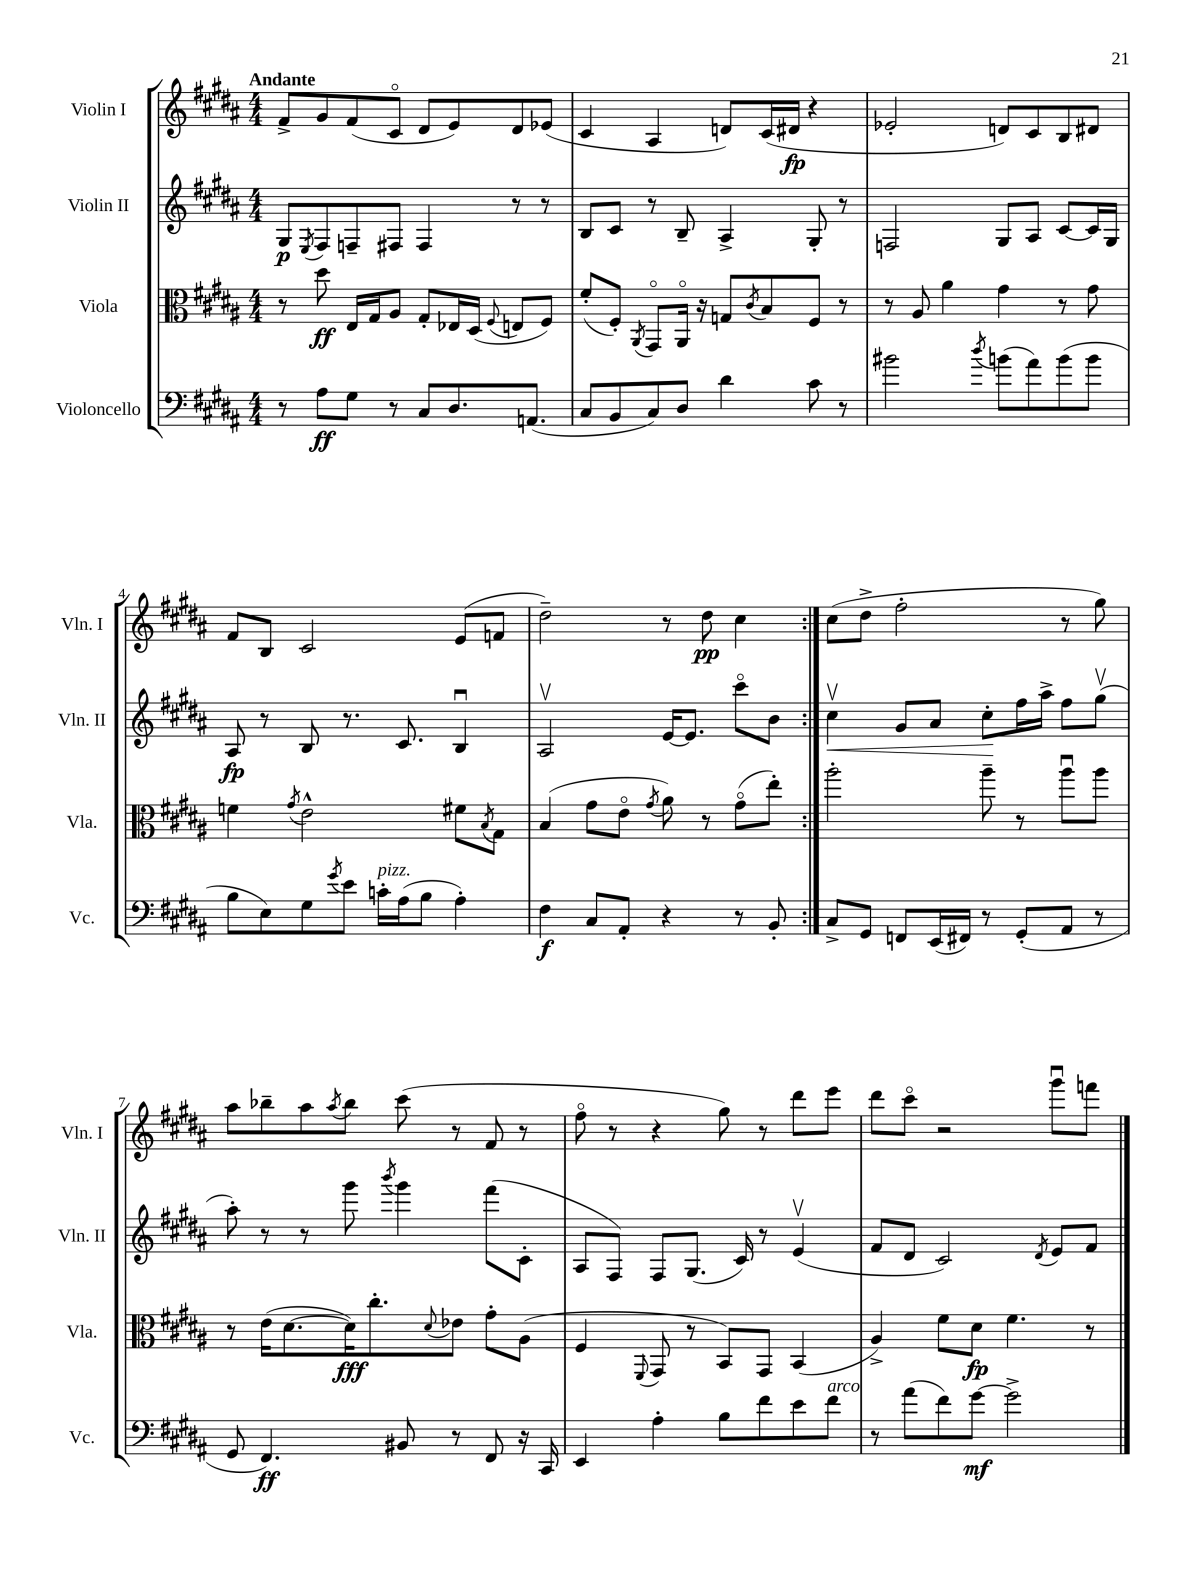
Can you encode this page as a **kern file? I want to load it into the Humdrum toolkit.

**kern	**dynam	**kern	**dynam	**kern	**dynam	**kern	**dynam
*part4	*part4	*part3	*part3	*part2	*part2	*part1	*part1
*staff4	*staff4	*staff3	*staff3	*staff2	*staff2	*staff1	*staff1
*I"Violoncello	*	*I"Viola	*	*I"Violin II	*	*I"Violin I	*
*I'Vc.	*	*I'Vla.	*	*I'Vln. II	*	*I'Vln. I	*
*clefF4	*	*clefC3	*	*clefG2	*	*clefG2	*
*k[f#c#g#d#a#]	*	*k[f#c#g#d#a#]	*	*k[f#c#g#d#a#]	*	*k[f#c#g#d#a#]	*
*M4/4	*	*M4/4	*	*M4/4	*	*M4/4	*
=1	=1	=1	=1	=1	=1	=1	=1
!	!	!	!	!	!	!LO:TX:a:B:t=Andante	!
8r	.	8r	.	8G#/L	p	8f#^/L	.
.	.	.	.	8qE/	.	.	.
8A#\L	ff	8dd#\	ff	8F#/	.	8g#/	.
8G#\J	.	16E/LL	.	8Fn~/	.	(8f#/	.
.	.	16G#/J	.	.	.	.	.
8r	.	8A#/J	.	8F#X/J	.	8c#/J	.
8C#/L	.	8G#'/L	.	4F#/	.	8d#/L	.
8.D#/	.	16E-X/L	.	.	.	8e/)	.
.	.	(16D#/JJ	.	.	.	.	.
.	.	8qqF#/	.	.	.	.	.
.	.	8En/L	.	8r	.	8d#/	.
(8.AAn/J	.	.	.	.	.	.	.
.	.	8F#/J)	.	8r	.	(8e-X/J	.
=2	=2	=2	=2	=2	=2	=2	=2
8C#/L	.	(8f#'/L	.	8B/L	.	4c#/	.
8BB/	.	8F#'/J)	.	8c#/J	.	.	.
.	.	8qAA#/	.	.	.	.	.
8C#/)	.	8GG#/L	.	8r	.	4A#/	.
8D#/J	.	16AA#/Jk	.	8B~/	.	.	.
.	.	16r	.	.	.	.	.
4d#\	.	8Gn/L	.	4A#^/	.	8dn/L)	.
.	.	8qc#/	.	.	.	.	.
.	.	8B/	.	.	.	(16c#/L	.
.	.	.	.	.	.	16d#X/JJ	fp
8c#\	.	8F#/J	.	8G#'/	.	4r	.
8r	.	8r	.	8r	.	.	.
=3	=3	=3	=3	=3	=3	=3	=3
2b#X\	.	8r	.	2Fn/	.	2e-X'/	.
.	.	8A#/	.	.	.	.	.
.	.	4a#\	.	.	.	.	.
8qdd#/	.	.	.	.	.	.	.
(8bn\L	.	4g#\	.	8G#/L	.	8dn/L)	.
8a#\)	.	.	.	8A#/J	.	8c#/	.
(8b\	.	8r	.	[8c#/L	.	8B/	.
8b\J	.	8g#\	.	16c#/L]	.	8d#X/J	.
.	.	.	.	16G#/JJ	.	.	.
!!LO:LB:g=z
=4	=4	=4	=4	=4	=4	=4	=4
8B\L	.	4fn\	.	8A#/	fp	8f#/L	.
8E\)	.	.	.	8r	.	8B/J	.
.	.	8qg#/	.	.	.	.	.
8G#\	.	2e^^\	.	8B/	.	2c#/	.
8qg#/	.	.	.	.	.	.	.
8e\J	.	.	.	8.r	.	.	.
!LO:TX:a:i:t=pizz.	!	!	!	!	!	!	!
16cn'\LL	.	.	.	.	.	.	.
(16A#\J	.	.	.	8.c#/	.	.	.
8B\J	.	.	.	.	.	.	.
4A#'\)	.	8f#X\L	.	4Bu/	.	(8e/L	.
.	.	8qB/	.	.	.	.	.
.	.	8G#\J	.	.	.	8fn/J	.
=5	=5	=5	=5	=5	=5	=5	=5
4F#\	f	(4B/	.	2A#v/	.	2dd#~\)	.
8C#/L	.	8g#\L	.	.	.	.	.
8AA#'/J	.	8e\J	.	.	.	.	.
.	.	8qg#/	.	.	.	.	.
4r	.	8a#\)	.	[16e/KL	.	8r	.
.	.	.	.	8.e/J]	.	.	.
.	.	8r	.	.	.	8dd#\	pp
8r	.	(8g#\L	.	8ccc#\L	.	4cc#\	.
8BB'/	.	8ee'\J)	.	8b\J	.	.	.
=6:|!	=6:|!	=6:|!	=6:|!	=6:|!	=6:|!	=6:|!	=6:|!
!	!	!	!	!	!LO:HP:b	!	!
8C#^/L	.	2aa#'\	.	4cc#v\	<	(8cc#\L	.
8GG#/J	.	.	.	.	.	8dd#^\J	.
8FFn/L	.	.	.	8g#/L	.	2ff#'\	.
(16EE/L	.	.	.	8a#/J	.	.	.
16FF#X/JJ)	.	.	.	.	.	.	.
8r	.	8aa#~\	.	8cc#'\L	.	.	.
(8GG#'/L	.	8r	.	16ff#\L	[	.	.
.	.	.	.	16aa#^\JJ	.	.	.
8AA#/J	.	8aa#u\L	.	8ff#\L	.	8r	.
8r	.	8aa#\J	.	(8gg#v\J	.	8gg#\)	.
!!LO:LB:g=z
=7	=7	=7	=7	=7	=7	=7	=7
8GG#/	.	8r	.	8aa#'\)	.	8aa#\L	.
4.FF#/)	ff	(16e\KL	.	8r	.	8bb-X~\	.
.	.	[8.d#\	.	.	.	.	.
.	.	.	.	8r	.	8aa#\	.
.	.	.	.	.	.	8qaa#/	.
.	.	16d#\K])	fff	8ggg#\	.	8bb-\J	.
.	.	8.cc#'\	.	.	.	.	.
.	.	.	.	8qbbb/	.	.	.
8BB#X/	.	.	.	4ggg#\	.	(8ccc#\	.
.	.	8qqd#/	.	.	.	.	.
8r	.	8e-X\J	.	.	.	8r	.
8FF#/	.	8g#'\L	.	(8fff#\L	.	8f#/	.
16r	.	(8A#\J	.	8c#'\J	.	8r	.
16CC#/	.	.	.	.	.	.	.
=8	=8	=8	=8	=8	=8	=8	=8
4EE/	.	4F#/	.	8A#/L	.	8ff#\	.
.	.	.	.	8F#/J)	.	8r	.
.	.	8qqFF#/	.	.	.	.	.
4A#'\	.	8GG#/	.	8F#/L	.	4r	.
.	.	8r	.	(8.G#/J	.	.	.
8B\L	.	8BB/L)	.	.	.	8gg#\)	.
.	.	.	.	16c#/)	.	.	.
8f#\	.	8GG#/J	.	8r	.	8r	.
8e\	.	(4BB/	.	(4ev/	.	8ddd#\L	.
!LO:TX:a:i:t=arco	!	!	!	!	!	!	!
8f#\J	.	.	.	.	.	8eee\J	.
=9	=9	=9	=9	=9	=9	=9	=9
8r	.	4A#^/)	.	8f#/L	.	8ddd#\L	.
(8a#\L	.	.	.	8d#/J	.	8ccc#\J	.
8f#\)	.	8f#\L	.	2c#/)	.	2r	.
[8g#\J	mf	8d#\J	fp	.	.	.	.
2g#^\]	.	4.f#\	.	.	.	.	.
.	.	.	.	8qd#/	.	.	.
.	.	.	.	8e/L	.	8ggg#u\L	.
.	.	8r	.	8f#/J	.	8fffn\J	.
==	==	==	==	==	==	==	==
*-	*-	*-	*-	*-	*-	*-	*-
